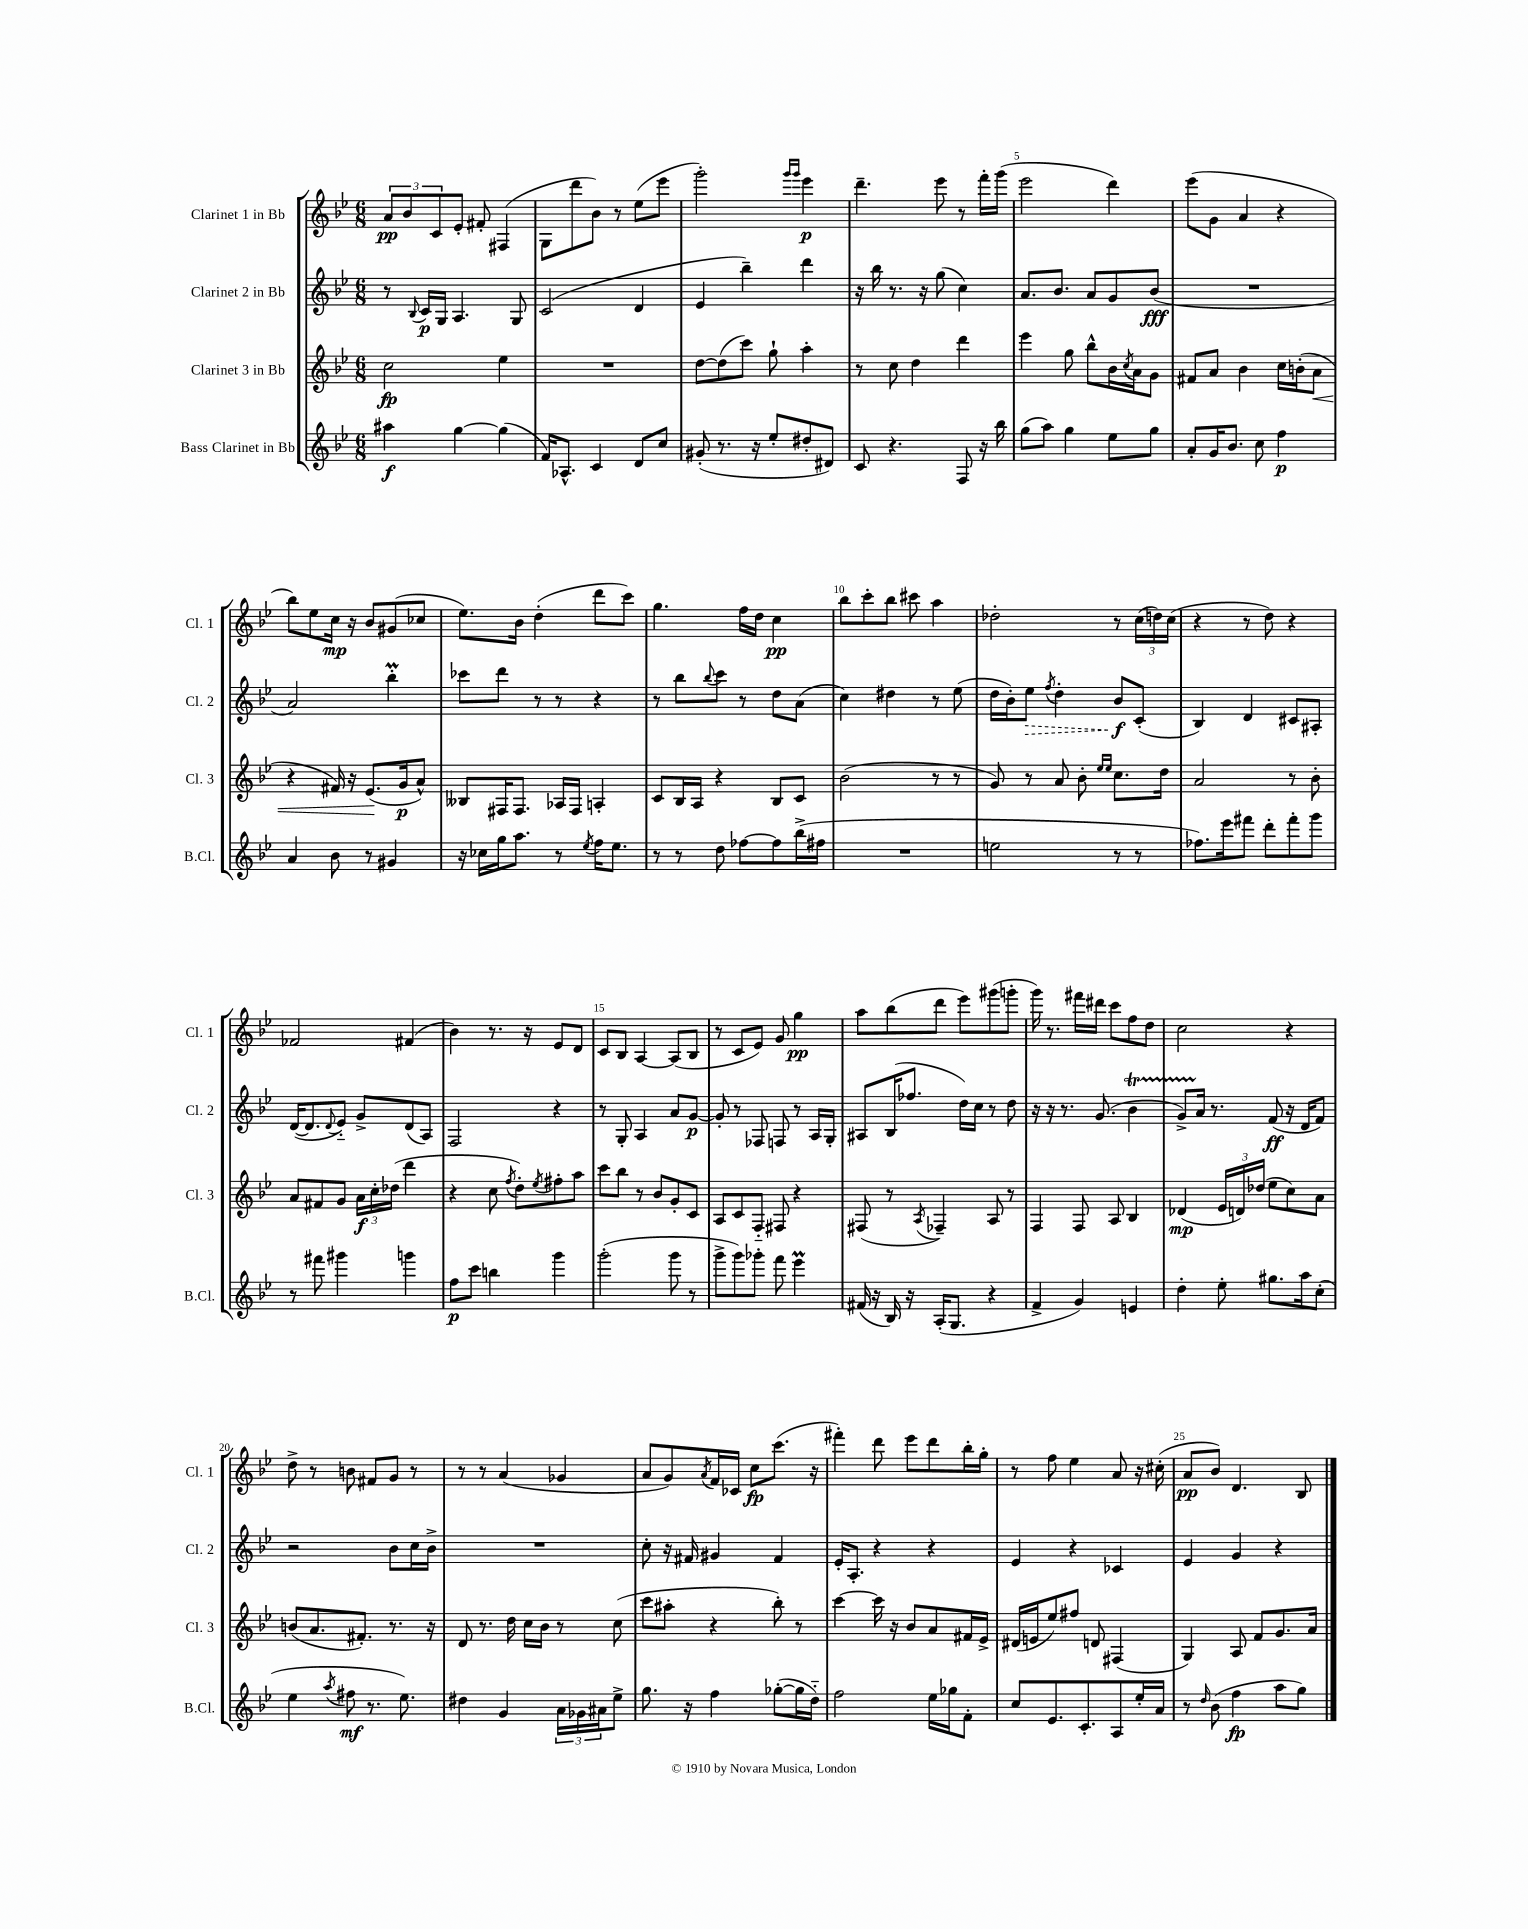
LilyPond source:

<<
\new StaffGroup <<
\new Staff = "s0" \with { instrumentName = "Clarinet 1 in Bb" shortInstrumentName = "Cl. 1" } {
    \clef treble \key bes \major \numericTimeSignature \time 6/8
    \tuplet 3/2 { a'8\pp bes'8 c'8 } ees'8-. fis'8-. fis4( |
    g8 d'''8 bes'8) r8 ees''8( ees'''8 |
    g'''2-.) \grace { g'''16 g'''16 } ees'''4\p |
    d'''4.-- ees'''8 r8 f'''16-. g'''16( |
    ees'''2 d'''4) |
    ees'''8( g'8 a'4 r4 |
    bes''8) ees''8 c''16\mp r16 bes'8 gis'8( ces''8 |
    ees''8.) bes'16 d''4-.( d'''8 c'''8) |
    g''4. f''16 d''16 c''4\pp |
    bes''8 c'''8-. bes''8 cis'''8 a''4 |
    des''2-. r8 \tuplet 3/2 { c''16( d''16) c''16( } |
    r4 r8 d''8) r4 |
    fes'2 fis'4( |
    bes'4) r8. r16 ees'8 d'8 |
    c'8 bes8 a4~ a8( bes8 |
    r8 c'8 ees'8) g'8 g''4\pp |
    a''8 bes''8( d'''8 ees'''8) gis'''8( g'''8-. |
    g'''16) r8. fis'''16 dis'''16 c'''8 f''8 d''8 |
    c''2 r4 |
    d''8-> r8 b'8 fis'8 g'8 r8 |
    r8 r8 a'4( ges'4 |
    a'8 g'8) \acciaccatura { a'8 } f'16 ces'16 c''8\fp c'''8.( r16 |
    fis'''4-.) d'''8 ees'''8 d'''8 bes''16-. g''16-. |
    r8 f''8 ees''4 a'8 r16 cis''16-.( |
    a'8\pp bes'8) d'4. bes8 \bar "|." |
}
\new Staff = "s1" \with { instrumentName = "Clarinet 2 in Bb" shortInstrumentName = "Cl. 2" } {
    \clef treble \key bes \major \numericTimeSignature \time 6/8
    r8 \appoggiatura { bes8 } c'16\p g16 a4. g8 |
    c'2( d'4 |
    ees'4 bes''4--) d'''4 |
    r16 bes''16 r8. r16 g''8( c''4) |
    a'8. bes'8. a'8 g'8 bes'8\fff( |
    R2. |
    a'2) bes''4-.\prall |
    ces'''8 d'''8 r8 r8 r4 |
    r8 bes''8 \appoggiatura { bes''8 } c'''8 r8 d''8 a'8( |
    c''4) dis''4 r8 ees''8( |
    d''16 bes'16-.) \once \override Hairpin.style = #'dashed-line ees''8\> \acciaccatura { f''8 } d''4-. bes'8\f\! c'8-.( |
    bes4) d'4 cis'8 ais8-. |
    d'16~( d'8. \appoggiatura { d'8 } ees'8-_) g'8-> d'8( a8) |
    f2 r4 |
    r8 g8-. a4 a'8 g'8~\p |
    g'8-. r8 fes8 f8 r8 a16 g16-. |
    ais8 bes16( fes''8. d''16) c''16 r8 d''8 |
    r16 r16 r8. g'8.( bes'4\startTrillSpan |
    g'8->) a'16\stopTrillSpan r8. f'8\ff( r16 d'16 f'8) |
    r2 bes'8 c''16 bes'16-> |
    R2. |
    c''8-. r16 fis'16 gis'4 fis'4 |
    ees'16-. a8.-. r4 r4 |
    ees'4 r4 ces'4 |
    ees'4 g'4 r4 \bar "|." |
}
\new Staff = "s2" \with { instrumentName = "Clarinet 3 in Bb" shortInstrumentName = "Cl. 3" } {
    \clef treble \key bes \major \numericTimeSignature \time 6/8
    c''2\fp ees''4 |
    R2. |
    d''8~ d''8( c'''8) g''8-! a''4-. |
    r8 c''8 d''4 d'''4 |
    ees'''4 g''8 bes''8-^ bes'16 \acciaccatura { c''8 } a'16 g'8 |
    fis'8 a'8 bes'4 c''16 b'16-.( a'8\< |
    r4 fis'16) r16 ees'8.\!( g'16\p a'8-^) |
    beses8 fis16 fis8. aes16 fis16 a4-. |
    c'8 bes16 a16 r4 bes8 c'8 |
    bes'2( r8 r8 |
    g'8) r8 a'8 bes'8-. \grace { ees''16 ees''16 } c''8. d''16 |
    a'2 r8 bes'8-. |
    a'8 fis'8 g'8 \tuplet 3/2 { a'16\f c''16-. des''16( } d'''4 |
    r4 c''8 \acciaccatura { f''8 } d''8-.) \acciaccatura { ees''8 } fis''8-. a''8 |
    c'''8 bes''8 r8 bes'8 g'8-. c'8 |
    a8 c'8 f8-_ fis8 r4 |
    fis8( r8 \acciaccatura { a8 } fes4--) a8 r8 |
    f4 f8 a8 bes4 |
    des'4\mp( \tuplet 3/2 { ees'16 d'16) des''16( } ees''8 c''8) a'8 |
    b'8( a'8. fis'8.-.) r8. r16 |
    d'8 r8. d''16 c''16 bes'16 r8 c''8( |
    c'''8 ais''8-. r4 bes''8-.) r8 |
    c'''4~ c'''16 r16 bes'8 a'8 fis'16 ees'16-> |
    dis'16( e'16 ees''8) fis''8 d'8 fis4( |
    g4) a8 f'8 g'8. a'16 \bar "|." |
}
\new Staff = "s3" \with { instrumentName = "Bass Clarinet in Bb" shortInstrumentName = "B.Cl." } {
    \clef treble \key bes \major \numericTimeSignature \time 6/8
    ais''4\f g''4~ g''4( |
    f'16) aes8.-^ c'4 d'8 c''8 |
    gis'8-.( r8. r16 ees''8-. dis''8-. dis'8) |
    c'8 r4. f8 r16 bes''16 |
    g''8( a''8) g''4 ees''8 g''8 |
    a'8-. g'16 bes'8. c''8 f''4\p |
    a'4 bes'8 r8 gis'4 |
    r16 ces''16 g''16 a''8. r8 \acciaccatura { ees''8 } f''16 ees''8. |
    r8 r8 d''8 fes''8~ fes''8 bes''16->( fis''16 |
    R2. |
    e''2 r8 r8 |
    fes''8.) ees'''16 fis'''8 d'''8-. fis'''8-. g'''8 |
    r8 fis'''8 gis'''4 g'''4 |
    f''8\p c'''8 b''4 g'''4 |
    g'''2-.( g'''8 r8 |
    g'''8-> g'''8) ges'''8-. f'''8 ees'''4\prall |
    fis'16( r16 bes16) r16 a16-.( g8. r4 |
    f'4-> g'4) e'4 |
    d''4-. ees''8-. gis''8. a''16 c''8-.( |
    ees''4 \acciaccatura { a''8 } fis''8\mf r8. ees''8.) |
    dis''4 g'4 \tuplet 3/2 { a'16 ges'16 ais'16 } ees''8-> |
    g''8. r16 f''4 ges''8~-.( ges''16 d''16-_) |
    f''2 ees''16 ges''16 f'8-. |
    c''8 ees'8. c'8.-. a8 ees''16-. a'16 |
    r8 \grace { d''16 } bes'8( f''4\fp a''8 g''8) \bar "|." |
}
>>
>>
\layout { \context { \Score \override BarNumber.break-visibility = ##(#f #t #t) barNumberVisibility = #(every-nth-bar-number-visible 5) } }
